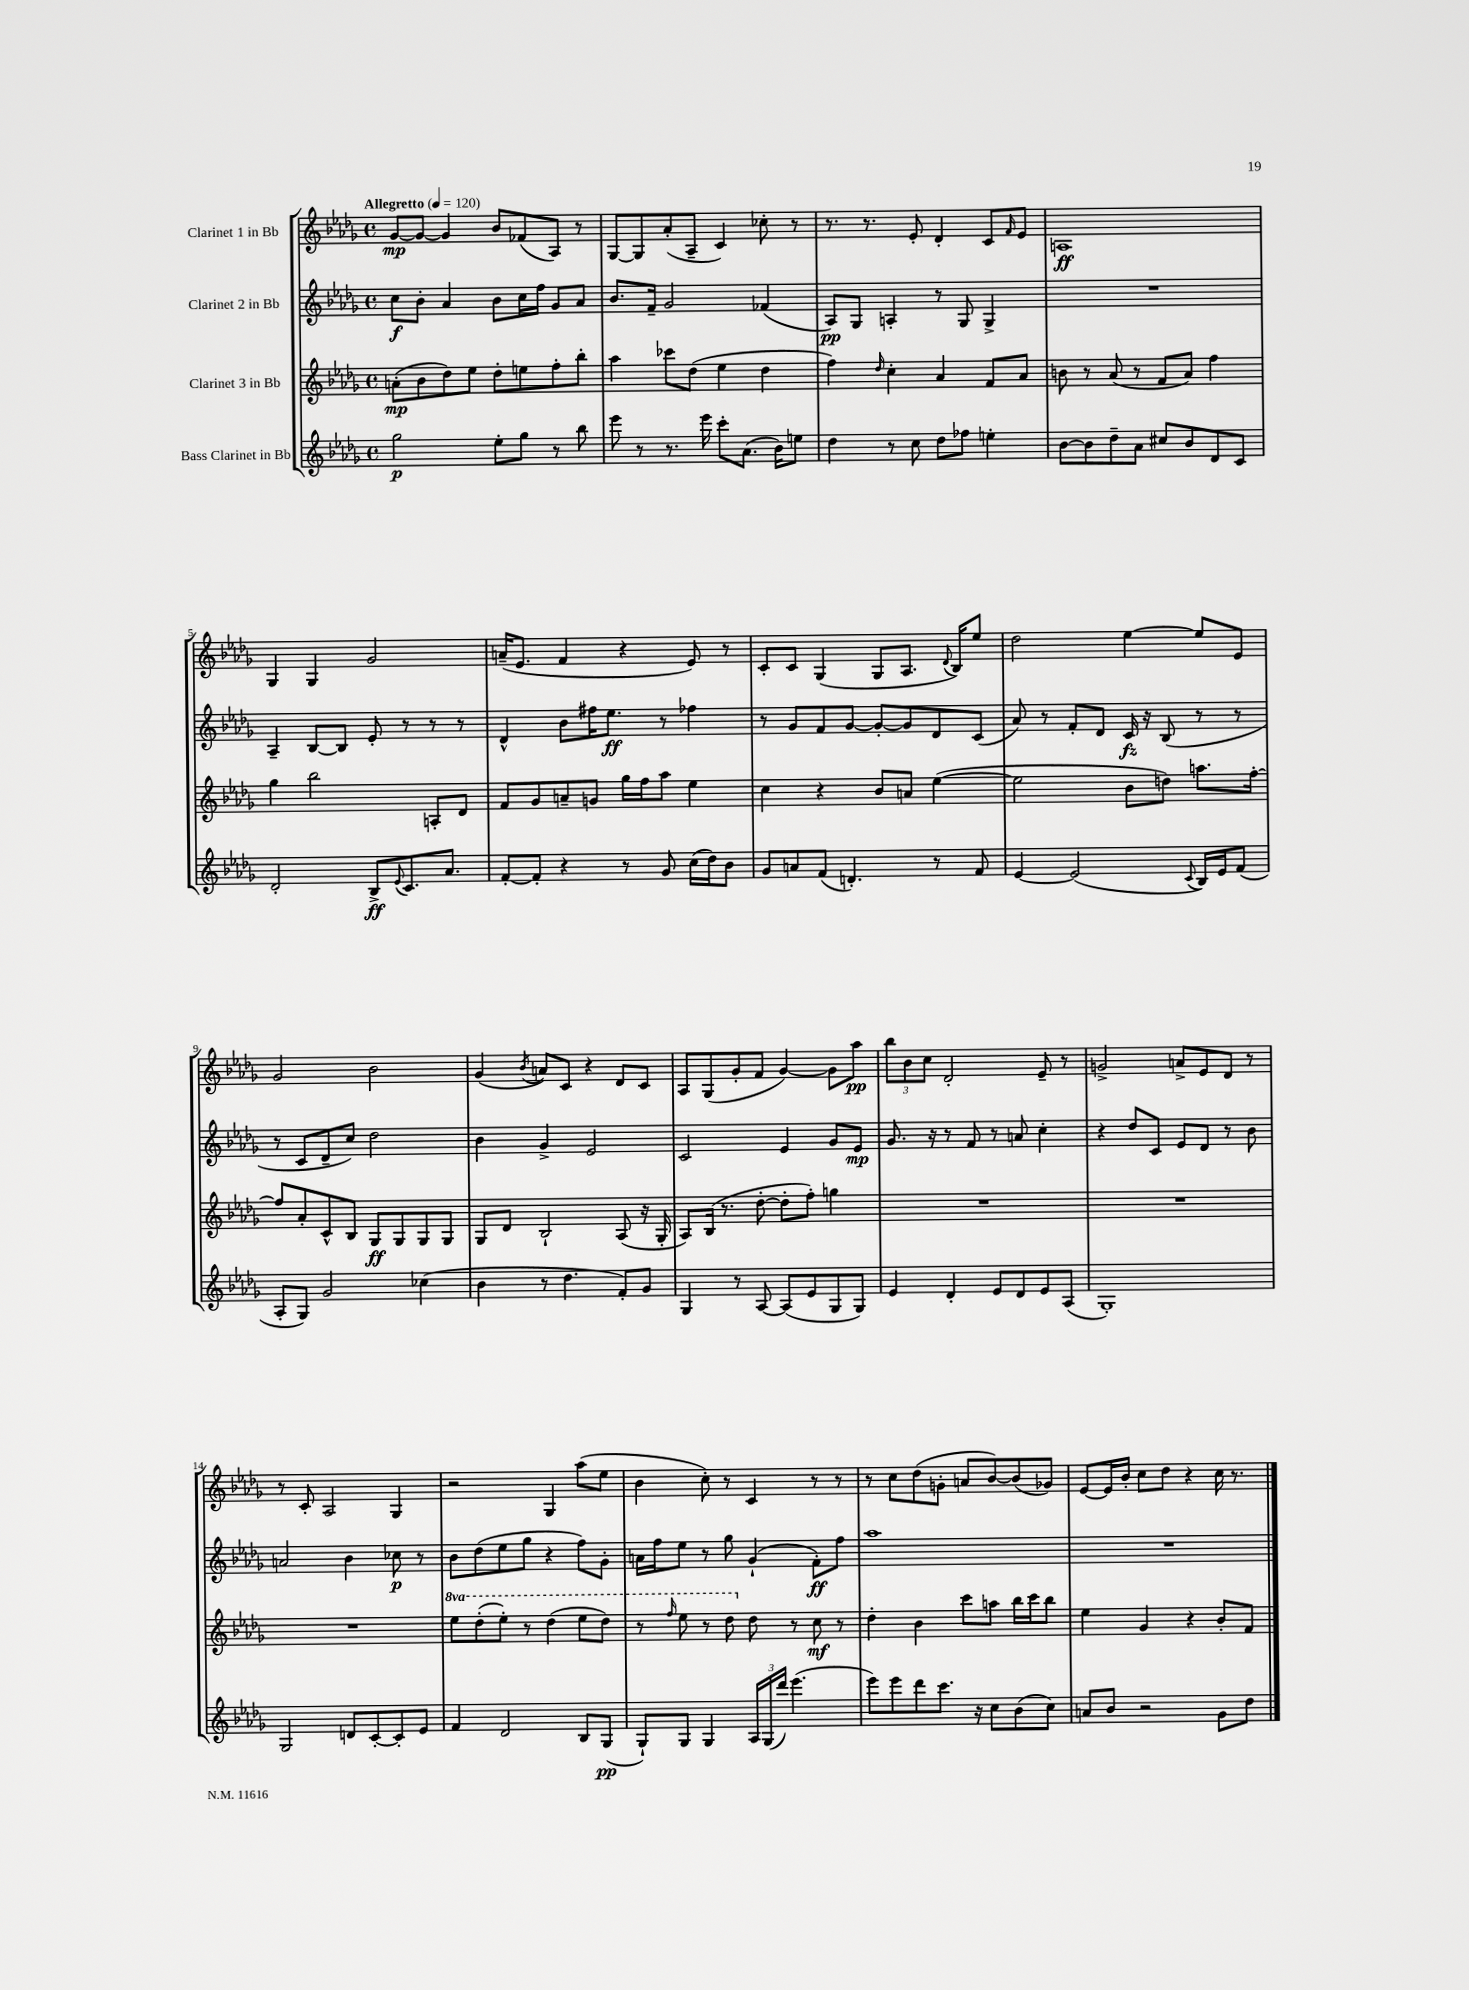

**kern	**kern	**kern	**kern
*staff4	*staff3	*staff2	*staff1
*clefG2	*clefG2	*clefG2	*clefG2
*k[b-e-a-d-g-]	*k[b-e-a-d-g-]	*k[b-e-a-d-g-]	*k[b-e-a-d-g-]
*M4/4	*M4/4	*M4/4	*M4/4
*met(c)	*met(c)	*met(c)	*met(c)
*MM120	*MM120	*MM120	*MM120
2gg-	(8a'	8cc	[8g-
.	8b-	8b-'	8g-_
.	8dd-)	4a-	4g-]
.	8ee-	.	.
8ee-'	8dd-'	8b-	8b-
8gg-	8ee	16cc	(8f-
.	.	16ff	.
8r	8ff'	8g-	8A-)
8bb-	8bb-'	8a-	8r
=	=	=	=
8eee-	4aa-	8.b-	[8G-
8r	.	.	8G-]
.	.	16f~	.
8.r	8ccc-	2g-	(8a-'
.	(8dd-	.	8A-~
16eee-	.	.	.
8ccc'	4ee-	.	4c)
(8.a-	.	.	.
.	4dd-	(4f-	8cc-'
16b-)	.	.	.
8ee	.	.	8r
=	=	=	=
4dd-	4ff)	8A-)	8.r
.	.	8G-	.
.	.	.	8.r
.	16qqdd-	.	.
8r	4cc'	4A'	.
8cc	.	.	8e-'
8dd-	4a-	8r	4d-'
8ff-	.	8G-	.
4ee'	8f	4G-^	8c
.	.	.	16qqf
.	8a-	.	8e-
=	=	=	=
[8b-	8b	1r	1A
8b-]	8r	.	.
8dd-~	(8a-	.	.
8a-	8r	.	.
8cc#	8f	.	.
8b-	8a-)	.	.
8d-	4ff	.	.
8c	.	.	.
=	=	=	=
2d-'	4gg-	4A-~	4G-
.	2bb-	[8B-	4G-
.	.	8B-]	.
8B-^	.	8e-'	2g-
8qqe-	.	.	.
8.c	.	8r	.
.	8A'	8r	.
8.a-	.	.	.
.	8d-	8r	.
=	=	=	=
[8f'	8f	4d-^^	(16a~
.	.	.	8.e-
8f']	8g-	.	.
4r	8a~	8b-	4f
.	8g	16ff#	.
.	.	8.ee-	.
8r	16gg-	.	4r
.	16ff	.	.
8g-	8aa-	8r	.
(16cc	4ee-	4ff-	8e-)
16dd-)	.	.	.
8b-	.	.	8r
=	=	=	=
8g-	4cc	8r	8c'
8a	.	8g-	8c
(8f	4r	8f	(4G-
4.d')	.	[8g-	.
.	8b-	8g-'_	8G-
.	8a	8g-]	8.A-
8r	([4ee-	8d-	.
.	.	.	8qqd-
.	.	.	16B-)
8f	.	(8c	8ee-
=	=	=	=
[4e-	2ee-]	8a-)	2dd-
.	.	8r	.
(2e-]	.	8f'	.
.	.	8d-	.
.	8b-	16c	[4ee-
.	.	16r	.
.	8dd)	(8B-	.
8qqc	.	.	.
16B-)	8.aa	8r	8ee-]
16e-	.	.	.
(8f	.	8r	8e-
.	[16ff'	.	.
=	=	=	=
8A-'	8ff]	8r	2g-
8G-)	8a-'	8c	.
2g-	8c^^	8d-~	.
.	8B-	8cc)	.
.	8G-	2dd-	2b-
.	8G-	.	.
(4cc-	8G-	.	.
.	8G-	.	.
=	=	=	=
4b-	8G-	4b-	(4g-
.	8d-	.	.
.	.	.	8qb-
8r	2B-`	4g-^	8a)
4.dd-	.	.	8c
.	.	2e-	4r
8f')	(8A-	.	8d-
8g-	16r	.	8c
.	16G-'	.	.
=	=	=	=
4G-	8A-)	2c	8A-
.	(16B-	.	(8G-
.	8.r	.	.
8r	.	.	8g-'
[8A-	[8dd-'	.	8f
(8A-]	8dd-']	4e-	[4g-)
8e-	8ff')	.	.
8G-	4gg	8g-	8g-]
8G-)	.	8e-	8aa-
=	=	=	=
4e-	1r	8.g-	12bb-
.	.	.	12b-
.	.	.	12cc
.	.	16r	.
4d-'	.	8r	2d-'
.	.	8f	.
8e-	.	8r	.
8d-	.	8a	.
8e-	.	4cc'	8e-~
(8A-	.	.	8r
=	=	=	=
1G-')	1r	4r	2g^
.	.	8dd-	.
.	.	8c	.
.	.	8e-	8a^
.	.	8d-	8e-
.	.	8r	8d-
.	.	8b-	8r
=	=	=	=
2G-	1r	2a	8r
.	.	.	8c'
.	.	.	2A-
8d	.	4b-	.
[8c'	.	.	.
8c']	.	8cc-	4G-
8e-	.	8r	.
=	=	=	=
4f	8eee-	8b-	2r
.	(8ddd-'	(8dd-	.
2d-	8eee-')	8ee-	.
.	8r	8gg-	.
.	(4ddd-	4r	4G-
8B-	8eee-	8ff)	(8aa-
(8G-	8ddd-)	8g-'	8ee-
=	=	=	=
8G-`)	8r	16a	4b-
.	.	16ff	.
.	16qqfff	.	.
8G-	8eee-	8ee-	.
4G-	8r	8r	8cc')
.	8ddd-	8gg-	8r
24A-	8dd-	(4g-`	4c
(24G-	.	.	.
24ddd-)	.	.	.
(4.eee-	8r	.	.
.	8cc	8f')	8r
.	8r	8ff	8r
=	=	=	=
8eee-)	4dd-'	1aa-	8r
8eee-	.	.	8cc
8ddd-	4b-	.	(8dd-
8.ccc	.	.	8g'
.	8ccc	.	8a
16r	.	.	.
8cc	8aa	.	[8b-)
(8b-	16bb-	.	(8b-]
.	16ccc	.	.
8cc)	8bb-	.	8g-)
=	=	=	=
8a	4ee-	1r	[8e-
8b-	.	.	16e-]
.	.	.	16b-'
2r	4g-	.	8cc
.	.	.	8dd-
.	4r	.	4r
8g-	8b-'	.	16cc
.	.	.	8.r
8dd-	8f	.	.
==	==	==	==
*-	*-	*-	*-
